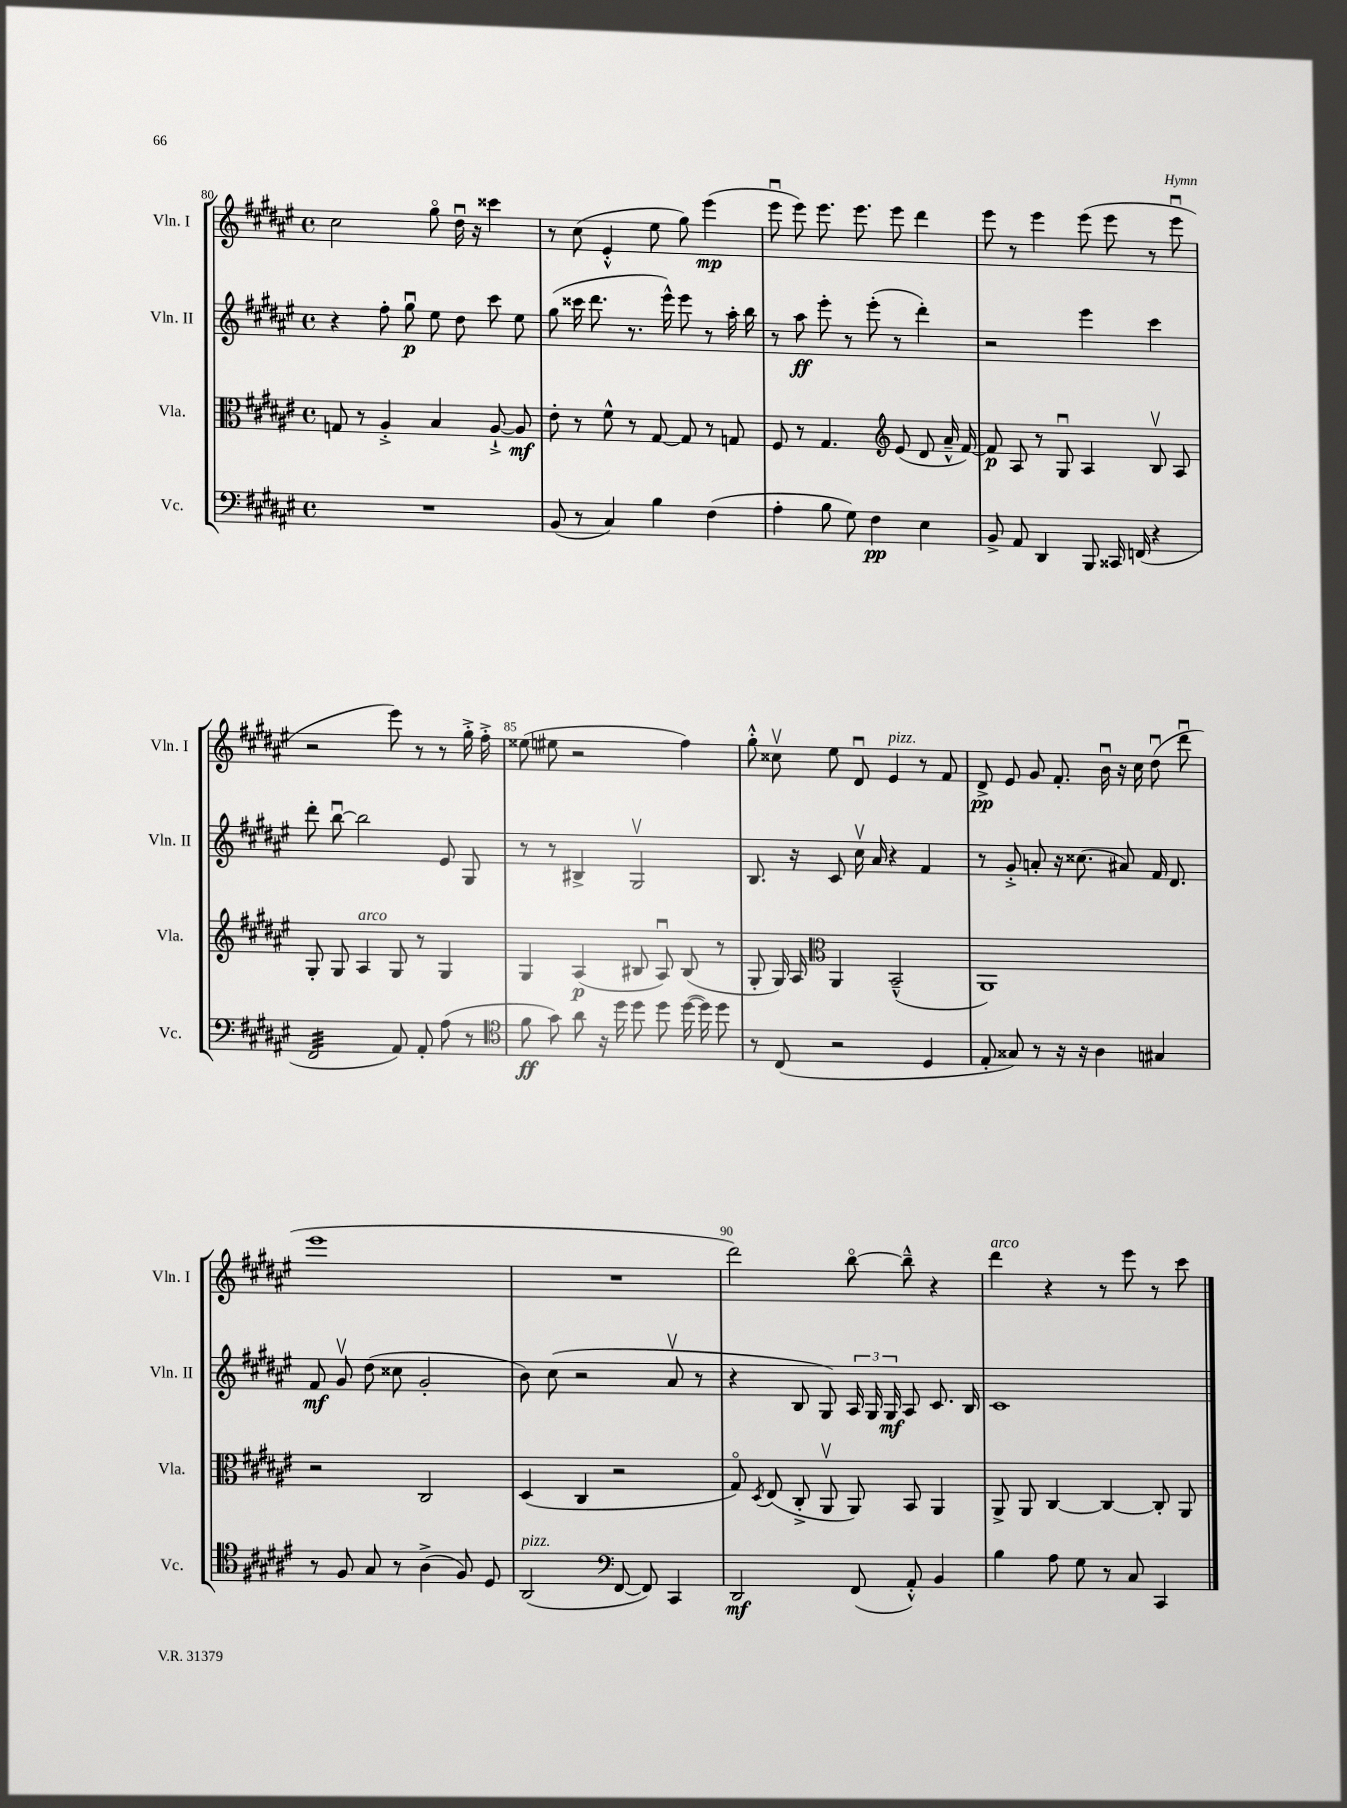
<<
\new StaffGroup <<
\new Staff = "s0" \with { instrumentName = "Vln. I" shortInstrumentName = "Vln. I" } {
    \clef treble \key fis \major \defaultTimeSignature \time 4/4
    \autoBeamOff cis''2 gis''8\flageolet dis''16\downbow r16 cisis'''4 |
    r8 cis''8( eis'4-.-^ eis''8 gis''8) eis'''4\mp( |
    eis'''8\downbow eis'''8) eis'''8. eis'''8. eis'''8 dis'''4 |
    eis'''8 r8 eis'''4 eis'''8( eis'''8 r8 eis'''8\downbow |
    r2 eis'''8) r8 r8 gis''16-.-> fis''16-.-> |
    eisis''8( eis''8 r2 fis''4) |
    gis''8-.-^ cisis''8\upbow eis''8 dis'8\downbow eis'4^\markup { \italic "pizz." } r8 fis'8 |
    dis'8->\pp eis'8 gis'8 fis'8.-. b'16\downbow r16 cis''16 dis''8\downbow( dis'''8\downbow |
    eis'''1 |
    R1 |
    dis'''2) b''8~\flageolet b''8---^ r4 |
    dis'''4^\markup { \italic "arco" } r4 r8 eis'''8 r8 cis'''8 \bar "|." |
}
\new Staff = "s1" \with { instrumentName = "Vln. II" shortInstrumentName = "Vln. II" } {
    \clef treble \key fis \major \defaultTimeSignature \time 4/4
    \autoBeamOff r4 fis''8-. gis''8\downbow\p eis''8 dis''8 cis'''8 eis''8 |
    gis''8( cisis'''16 dis'''8. r8. eis'''16-^) eis'''8 r8 ais''16-. b''16 |
    r8 ais''8\ff eis'''8-. r8 eis'''8-.( r8 dis'''4-.) |
    r2 eis'''4 cis'''4 |
    dis'''8-. b''8~\downbow b''2 eis'8 gis8 |
    r8 r8 bis4-> gis2\upbow |
    b8. r16 cis'8 cis''16\upbow ais'16 r4 fis'4 |
    r8 gis'8-.-> a'8-. r16 cisis''8.( ais'8) fis'16 dis'8. |
    fis'8\mf gis'8\upbow dis''8( cisis''8 gis'2-. |
    b'8) cis''8( r2 ais'8\upbow r8 |
    r4 b8 gis8) \tuplet 3/2 { ais16 gis16 gis16\mf } ais8 cis'8. b16 |
    cis'1 \bar "|." |
}
\new Staff = "s2" \with { instrumentName = "Vla." shortInstrumentName = "Vla." } {
    \clef alto \key fis \major \defaultTimeSignature \time 4/4
    \autoBeamOff g8 r8 ais4-.-> b4 ais8~-!-> ais8\mf |
    eis'8-. r8 fis'8-^ r8 gis8~ gis8 r8 g8 |
    fis8 r8 gis4. \clef treble eis'8( dis'8 ais'16---^ fis'16~) |
    fis'8\p ais8 r8 gis8\downbow ais4 b8\upbow ais8 |
    gis8-. gis8 ais4^\markup { \italic "arco" } gis8 r8 gis4 |
    gis4 ais4\p( bis8 ais8\downbow) bis8( r8 |
    gis8-. gis16) ais16 \clef alto ais,4 b,2---^( |
    ais,1) |
    r2 cis2 |
    dis4( cis4 r2 |
    gis8\flageolet) \acciaccatura { dis8 } eis8( cis8-.-> ais,8\upbow ais,8) b,8 ais,4 |
    ais,8-> ais,8 cis4~ cis4~ cis8-. ais,8 \bar "|." |
}
\new Staff = "s3" \with { instrumentName = "Vc." shortInstrumentName = "Vc." } {
    \clef bass \key fis \major \defaultTimeSignature \time 4/4
    \autoBeamOff R1 |
    b,8( r8 cis4) b4 fis4( |
    ais4-. b8 gis8) fis4\pp eis4 |
    b,8-> ais,8 dis,4 b,,8 cisis,16 f,16( r4 |
    fis,2:32 ais,8) ais,8-. ais8( r8 |
    \clef tenor fis'8\ff gis'8) ais'8 r16 dis''16 dis''8 dis''8 dis''16~( dis''16) dis''8 |
    r8 cis8( r2 dis4 |
    eis8-. gisis8) r8 r16 r16 ais4 gis4 |
    r8 fis8 gis8 r8 ais4->( fis8) dis8 |
    ais,2^\markup { \italic "pizz." }( \clef bass fis,8~ fis,8) cis,4 |
    dis,2\mf fis,8( ais,8-.-^) b,4 |
    b4 ais8 gis8 r8 cis8 cis,4 \bar "|." |
}
>>
>>
\layout { \context { \Score currentBarNumber = #80 \override BarNumber.break-visibility = ##(#f #t #t) barNumberVisibility = #(every-nth-bar-number-visible 5) } }
